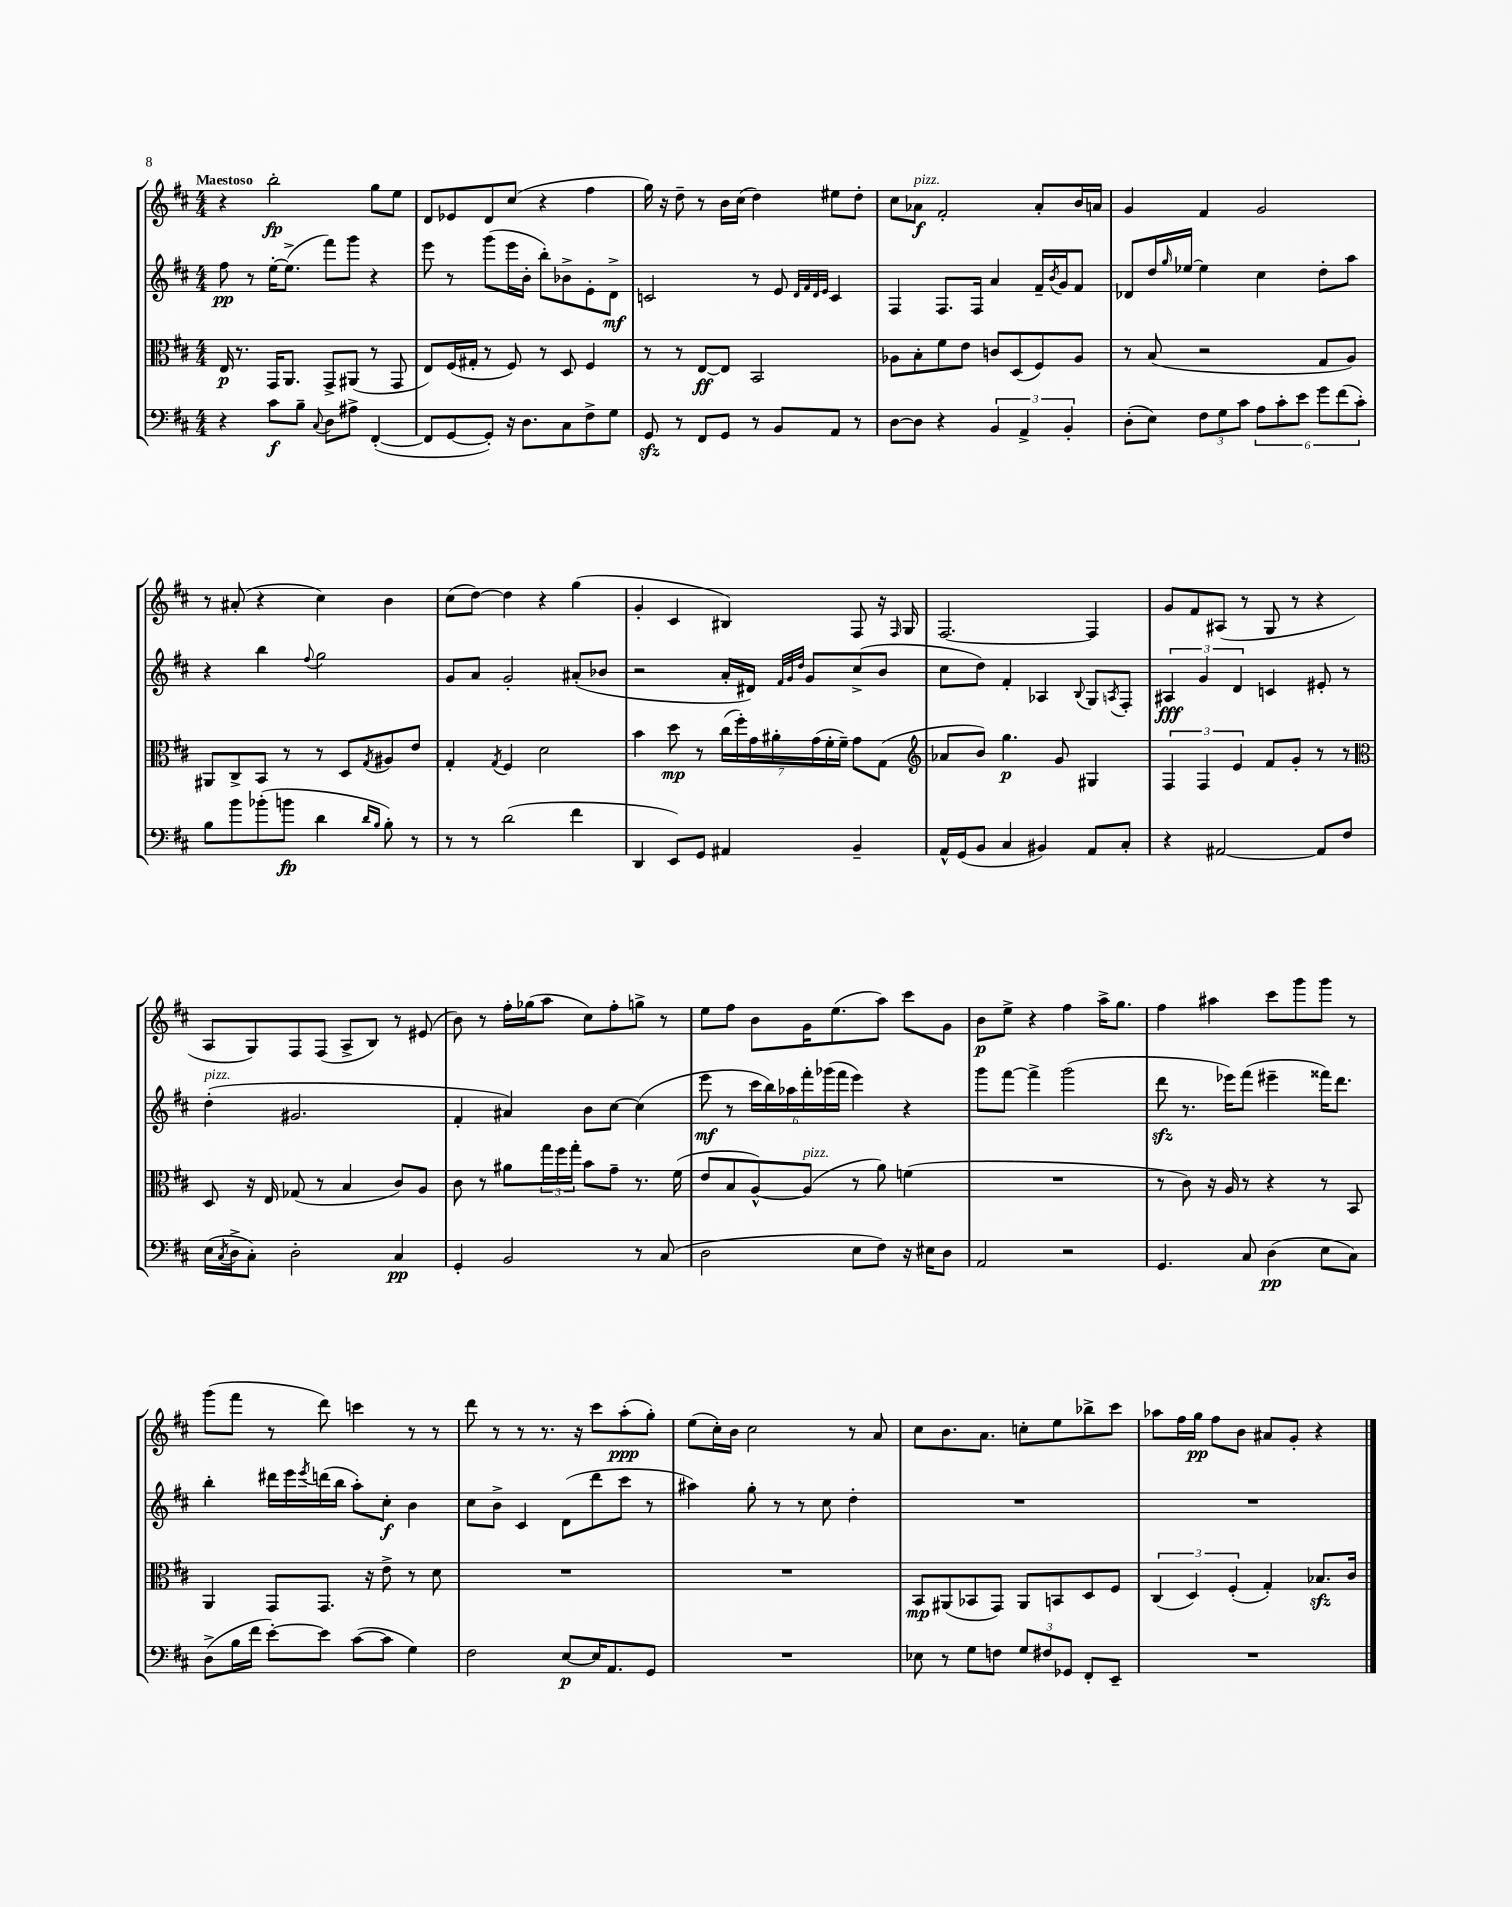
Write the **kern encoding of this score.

**kern	**kern	**kern	**kern
*staff4	*staff3	*staff2	*staff1
*clefF4	*clefC3	*clefG2	*clefG2
*k[f#c#]	*k[f#c#]	*k[f#c#]	*k[f#c#]
*M4/4	*M4/4	*M4/4	*M4/4
4r	16E/	8ff#\	4r
.	8.r	.	.
.	.	8r	.
8c#\L	16GG/LK	[16ee'\LK	2bb'\
.	8.AA/J	(8.ee^\]J	.
8B~\J	.	.	.
8qqC#/	.	.	.
8D\L	8GG^/L	8fff#\L)	.
8A#^\J	(8AA#/J	8ggg\J	.
([4FF#'/	8r	4r	8gg\L
.	8GG/	.	8ee\J
=	=	=	=
8FF#/]L	8E/L)	8eee\	8d/L
[8GG/	(16F#/L	8r	8e-/
.	16G#'/JJ	.	.
8GG'/]J)	8r	(8ggg\L	8d/
16r	8F#/)	16eee\L	(8cc#/J
8.D\L	.	16b'\JJ	.
.	8r	8bb'\L)	4r
8C#\	8D/	8b-^\	.
8F#^\	4F#/	8e'\	4ff#\
8G\J	.	8d^\J	.
=	=	=	=
8GG/	8r	2c/	16gg\)
.	.	.	16r
8r	8r	.	8dd~\
8FF#/L	[8E/L	.	8r
8GG/J	8E/]J	.	16b\LL
.	.	.	(16cc#\JJ
8r	2BB/	8r	4dd\)
8BB/L	.	8e/	.
.	.	32qqd/LLL	.
.	.	32qqf#/	.
.	.	32qqd/	.
.	.	32qqe/JJJ	.
8AA/J	.	4c/	8ee#\L
8r	.	.	8dd'\J
=	=	=	=
[8D\L	8A-\L	4F#/	8cc#\L
8D\]J	8B'\	.	8a-\J
4r	8f#\	8.F#/L	2f#'/
.	8e\J	.	.
.	.	16F#/Jk	.
6BB/	8c/L	4a/	.
.	(8D/	.	.
6AA^/	.	.	.
.	8F#/)	16f#~/LL	8a-'/L
.	.	8qb/	.
.	.	16g/J	.
6BB'/	.	.	.
.	8A-/J	8f#/J	16b/L
.	.	.	16a/JJ
=	=	=	=
(8D'\L	8r	8d-/L	4g/
8E\J)	(8B/	16dd/L	.
.	.	16qqgg/	.
.	.	[16ee-/JJ	.
12F#\L	2r	4ee-\]	4f#/
12G\	.	.	.
12c#\J	.	.	.
12A\L	.	4cc#\	2g/
12c#'\	.	.	.
12e\J	.	.	.
12g\L	8G/L	8dd'\L	.
(12f#\	.	.	.
.	8A/J)	8aa\J	.
12c#'\J)	.	.	.
=	=	=	=
8B\L	8AA#/L	4r	8r
8b\	8C#^/	.	(8a#'/
(8b-'\	8BB/J	4bb\	4r
8b\J	8r	.	.
.	.	8qqff#/	.
4d\	8r	2gg\	4cc#\)
.	8D/L	.	.
16qqd/LL	.	.	.
16qqB/JJ	8qG/	.	.
8B'\)	8A#/	.	4b\
8r	8e/J	.	.
=	=	=	=
8r	4G'/	8g/L	(8cc#\L
8r	.	8a/J	[8dd\J)
.	8qG/	.	.
(2d\	4F#/	2g'/	4dd\]
.	2d\	.	4r
4f#\	.	(8a#'/L	(4gg\
.	.	8b-/J	.
=	=	=	=
4DD/	4b\	2r	4g'/
8EE/L)	8dd\	.	4c#/
8GG/J	8r	.	.
4AA#/	(28cc#\LL	16a'/LL	4B#/)
.	28ff#'\)	.	.
.	.	16d#/JJ)	.
.	28g\	.	.
.	28a#'\	.	.
.	.	32qqf#/LLL	.
.	.	32qqg/	.
.	.	32qqdd/JJJ	.
.	.	8g/L	.
.	(28g\	.	.
.	28f#'\	.	.
.	28f#~\JJ)	.	.
4BB~/	8g\L	(8cc#^/	8F#/
.	(8G\J	8b/J	16r
.	.	.	16qqF#/
.	.	.	16G/
=	=	=	=
*	*clefG2	*	*
16AA^^/LL	8a-/L	8cc#\L	[2.F#/
(16GG/J	.	.	.
8BB/J	8b/J)	8dd\J)	.
4C#/	4.gg\	4f#'/	.
4BB#/)	.	4A-/	.
.	8g/	.	.
.	.	8qqB/	.
8AA/L	4G#/	8G/L	4F#/]
.	.	8qA/	.
8C#'/J	.	8F#'/J	.
=	=	=	=
4r	6F#/	6A#/	8g/L
.	.	.	8f#/
.	6F#/	6g/	.
[2AA#/	.	.	(8A#/J
.	6e/	6d/	.
.	.	.	8r
.	8f#/L	4c/	8G/
.	8g'/J	.	8r
8AA#/]L	8r	8e#'/	4r
8F#/J	8r	8r	.
=	=	=	=
*	*clefC3	*	*
(16E\LL	8D/	(4dd'\	8A/L
8qC#/	.	.	.
16D^\J	.	.	.
8C#'\J)	16r	.	8G/)
.	16E/	.	.
2D'\	(8G-/	2.g#/	8F#/
.	8r	.	(8F#/J
.	4B/	.	8A^/L
.	.	.	8B/J)
4C#/	8c#/L)	.	8r
.	8A/J	.	(8e#/
=	=	=	=
4GG'/	8c#\	4f#'/	8b\)
.	8r	.	8r
2BB/	8a#\L	4a#/)	16ff#'\LL
.	.	.	(16gg-\J
.	24gg\L	.	8aa\J
.	24ff#\	.	.
.	24gg'\JJ	.	.
.	8b\L	8b\L	8cc#\L)
.	8g~\J	[8cc#\J	8ff#'\
8r	8.r	(4cc#\]	8gg^\J
(8C#/	.	.	8r
.	(16f#\	.	.
=	=	=	=
2D\	8e/L	8eee\	8ee\L
.	8B/	8r	8ff#\J
.	[8A^^/)	24ccc#\LL	8b\L
.	.	24bb\)	.
.	.	24aa-\	.
.	(8A/]J	24fff#'\	16g\K
.	.	(24ggg-\	.
.	.	.	(8.ee\
.	.	24fff#\JJ	.
8E\L	8r	4eee\)	.
8F#\J)	8a\)	.	8aa\J)
16r	(4f\	4r	8ccc#\L
16E#\LK	.	.	.
8D\J	.	.	8g\J
=	=	=	=
2AA/	1r	8ggg\L	8b\L
.	.	[8fff#\J	8ee^\J
.	.	4fff#^\]	4r
2r	.	(2ggg\	4ff#\
.	.	.	16aa^\LK
.	.	.	8.gg\J
=	=	=	=
4.GG/	8r	8ddd\	4ff#\
.	8c#\)	8.r	.
.	16r	.	4aa#\
.	16A/	16eee-\LK)	.
8C#/	8r	(8fff#\J	.
(4D\	4r	4eee#~\	8ccc#\L
.	.	.	8ggg\
8E\L	8r	16fff##\LK)	8ggg\J
.	.	8.ddd\J	.
8C#\J)	8BB/	.	8r
=	=	=	=
(8D^\L	4AA/	4bb'\	(8ggg\L
16B\L	.	.	8fff#\J
16f#\JJ	.	.	.
[8e'\L)	8GG/L	16ddd#\LL	8r
.	.	16eee\	.
.	.	8qeee/	.
8e\]J	8.GG/J	(16ddd\	8ddd\)
.	.	16bb\JJ	.
([8c#\L	.	8aa'\L)	4ccc\
.	16r	.	.
8c#\]J	8e^\	8cc#'\J	.
4G\)	8r	4b\	8r
.	8d\	.	8r
=	=	=	=
2F#\	1r	8cc#\L	8ddd\
.	.	8b^\J	8r
.	.	4c#/	8r
.	.	.	8.r
[8E/L	.	(8d\L	.
.	.	.	16r
16E/]K	.	8ddd\	8ccc#\L
8.AA/	.	.	.
.	.	8ccc#\J	(8aa'\
8GG/J	.	8r	8gg'\J)
=	=	=	=
1r	1r	4aa#\)	(8ee\L
.	.	.	16cc#'\L)
.	.	.	16b\JJ
.	.	8gg'\	2cc#\
.	.	8r	.
.	.	8r	.
.	.	8cc#\	.
.	.	4dd'\	8r
.	.	.	8a/
=	=	=	=
8E-\	8BB/L	1r	8cc#\L
8r	(8AA#/	.	8.b\
8G\L	8BB-/	.	.
.	.	.	8.a\J
8F\J	8GG/J)	.	.
12G/L	8AA#/L	.	8cc'\L
12F#/	.	.	.
.	8BB/	.	8ee\
12GG-/J	.	.	.
8FF#'/L	8D/	.	8bb-^\
8EE~/J	8F#/J	.	8ccc#\J
=	=	=	=
1r	(6C#/	1r	8aa-\L
.	.	.	16ff#\L
.	6D/)	.	.
.	.	.	16gg\JJ
.	.	.	8ff#\L
.	(6F#'/	.	.
.	.	.	8b\J
.	4G'/)	.	8a#/L
.	.	.	8g'/J
.	8.B-/L	.	4r
.	16c#/Jk	.	.
==	==	==	==
*-	*-	*-	*-
